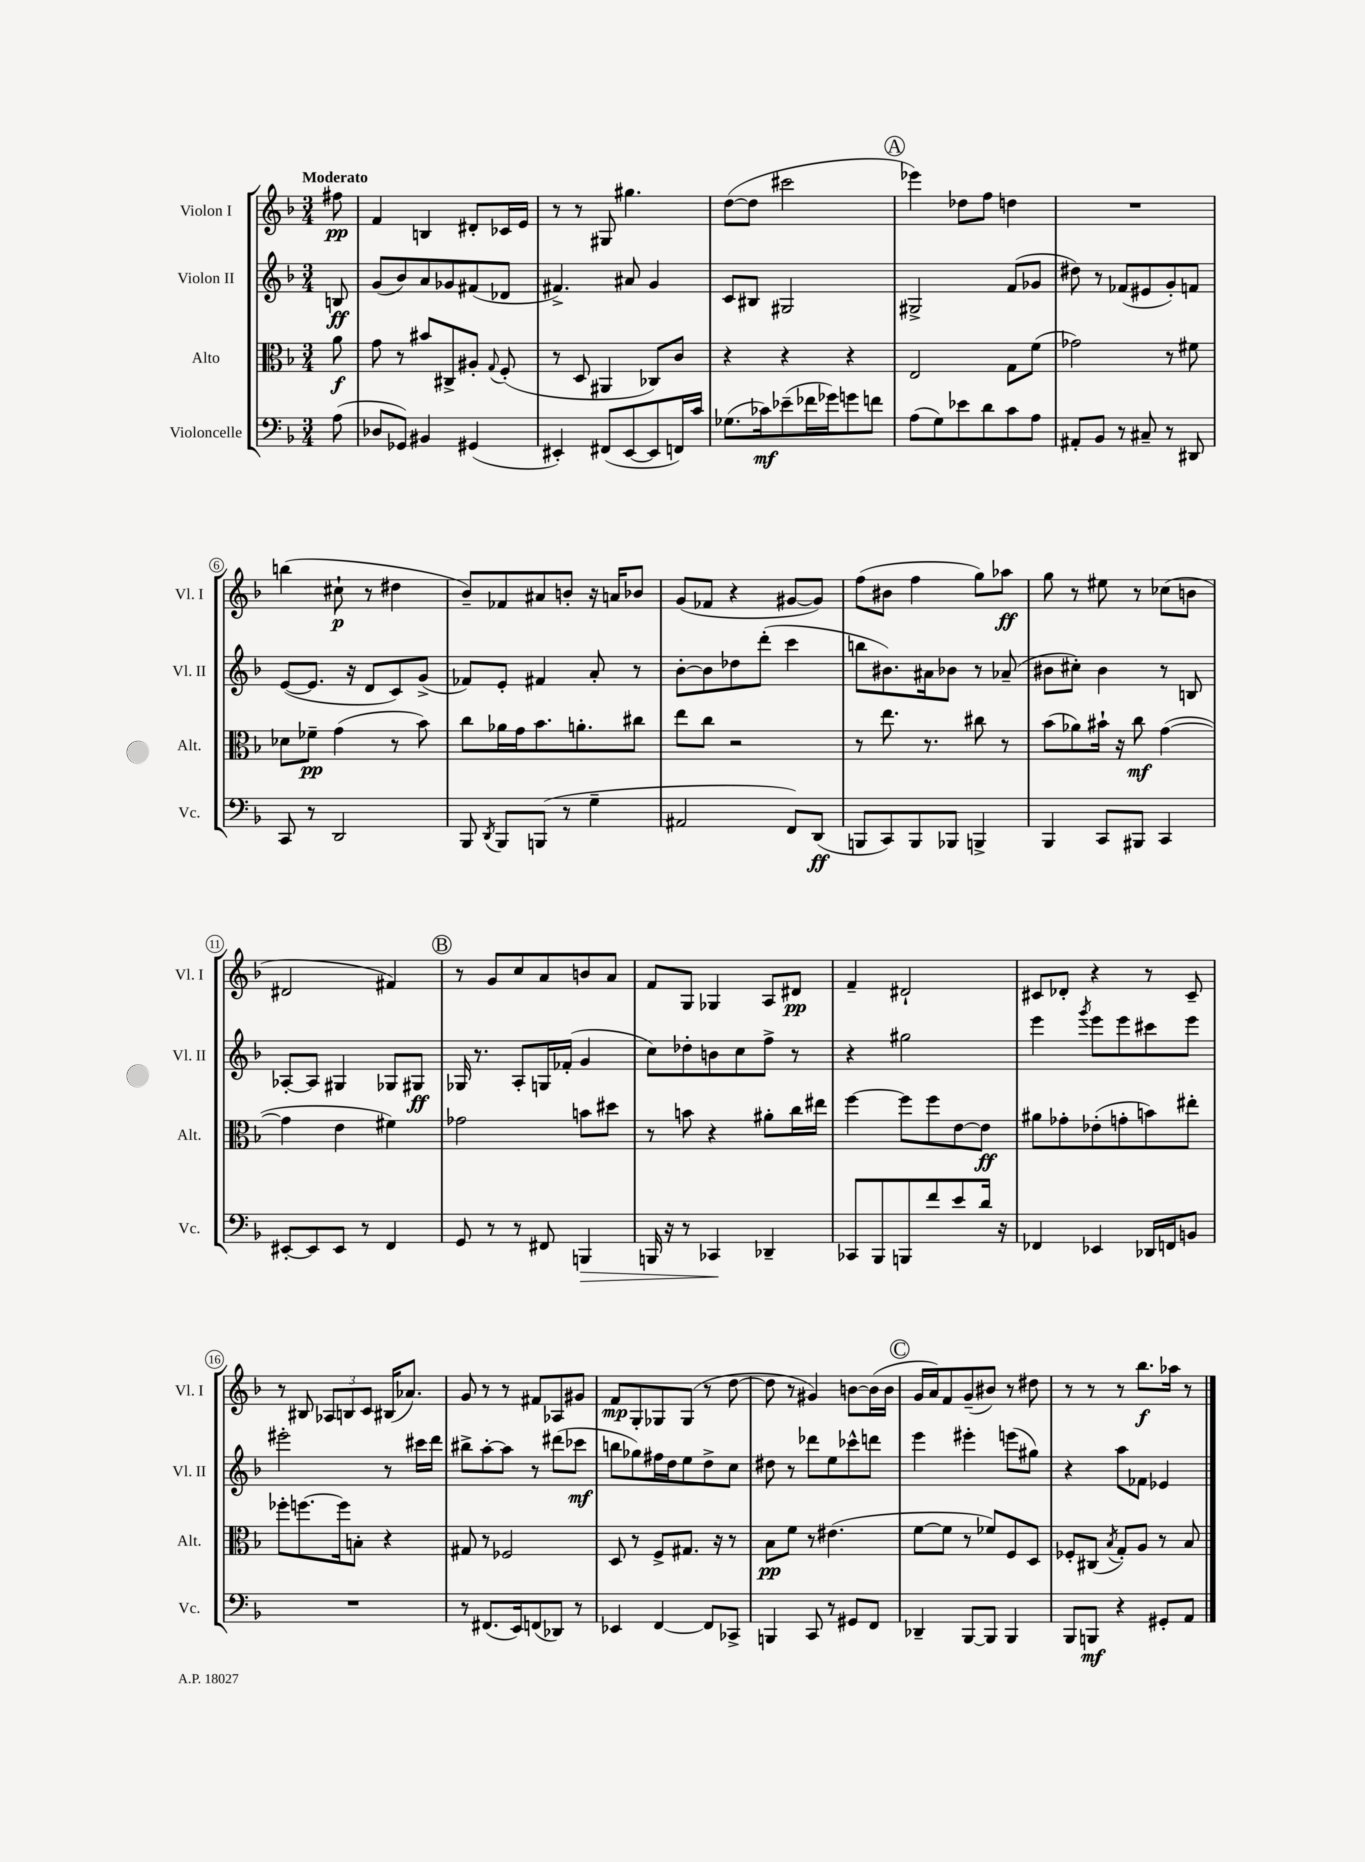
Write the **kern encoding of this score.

**kern	**dynam	**kern	**dynam	**kern	**dynam	**kern	**dynam
*part4	*part4	*part3	*part3	*part2	*part2	*part1	*part1
*staff4	*staff4	*staff3	*staff3	*staff2	*staff2	*staff1	*staff1
*I"Violoncelle	*	*I"Alto	*	*I"Violon II	*	*I"Violon I	*
*I'Vc.	*	*I'Alt.	*	*I'Vl. II	*	*I'Vl. I	*
*clefF4	*	*clefC3	*	*clefG2	*	*clefG2	*
*k[b-]	*	*k[b-]	*	*k[b-]	*	*k[b-]	*
*M3/4	*	*M3/4	*	*M3/4	*	*M3/4	*
=	=	=	=	=	=	=	=
!	!	!	!	!	!	!LO:TX:a:B:t=Moderato	!
(8A\	.	8a\	f	8Bn/	ff	8ff#X\	pp
=1	=1	=1	=1	=1	=1	=1	=1
8D-X/L	.	8g\	.	(8g/L	.	4f/	.
8GG-X/J)	.	8r	.	8b-/)	.	.	.
4BB#X/	.	8b#X/L	.	8a/	.	4Bn/	.
.	.	8C#X^/	.	8g-X/	.	.	.
(4GG#X/	.	8A#X'/J	.	(8f#X/	.	8d#X'/L	.
.	.	8qqG/	.	.	.	.	.
.	.	(8F'/	.	8d-X/J	.	16c-X/L	.
.	.	.	.	.	.	16e/JJ	.
=2	=2	=2	=2	=2	=2	=2	=2
4EE#X'/)	.	8r	.	4.f#X^/)	.	8r	.
.	.	8D/	.	.	.	8r	.
(8FF#X/L	.	4AA#X/	.	.	.	8G#X/	.
[8EE#/	.	.	.	8a#X/	.	4.gg#X\	.
8EE#/]	.	8C-X/L)	.	4g/	.	.	.
16FFn/L)	.	8c/J	.	.	.	.	.
16c/JJ	.	.	.	.	.	.	.
=3	=3	=3	=3	=3	=3	=3	=3
(8.G-X\L	.	4r	.	8c/L	.	([8dd\L	.
.	.	.	.	8B#X/J	.	8dd\J]	.
16c-X\k)	mf	.	.	.	.	.	.
(8e-X~\	.	4r	.	2G#X/	.	2ccc#X\	.
16f-X\L	.	.	.	.	.	.	.
16g-X\J)	.	.	.	.	.	.	.
8gn\	.	4r	.	.	.	.	.
8fn\J	.	.	.	.	.	.	.
!!LO:REH:place=s1:t=A
=4	=4	=4	=4	=4	=4	=4	=4
(8A\L	.	2E/	.	2G#X^/	.	4eee-X\)	.
8G\)	.	.	.	.	.	.	.
8e-X\	.	.	.	.	.	8dd-X\L	.
8d\	.	.	.	.	.	8ff\J	.
8c\	.	8G\L	.	(8f/L	.	4ddn\	.
8A\J	.	(8f\J	.	8g-X/J	.	.	.
=5	=5	=5	=5	=5	=5	=5	=5
8AA#X'/L	.	2g-X\)	.	8dd#X\)	.	2.r	.
8BB-/J	.	.	.	8r	.	.	.
8r	.	.	.	(8f-X/L	.	.	.
8C#X~/	.	.	.	8e#X/	.	.	.
8r	.	8r	.	8g'/)	.	.	.
8DD#X/	.	8f#X\	.	8fn/J	.	.	.
!!LO:LB:g=z
=6	=6	=6	=6	=6	=6	=6	=6
8CC/	.	8d-X\L	.	([8e/L	.	(4bbn\	.
8r	.	8f-X~\J	pp	8.e/J]	.	.	.
2DD/	.	(4g\	.	.	.	8cc#X`\	p
.	.	.	.	16r	.	.	.
.	.	.	.	8d/L	.	8r	.
.	.	8r	.	8c/)	.	4dd#X\	.
.	.	8b-\)	.	(8g^/J	.	.	.
=7	=7	=7	=7	=7	=7	=7	=7
8BBB-/	.	8cc\L	.	8f-X/L)	.	8b-~/L)	.
8qDD/	.	.	.	.	.	.	.
8BBB-/L	.	16a-X\L	.	8e'/J	.	8f-X/	.
.	.	16g\J	.	.	.	.	.
(8BBBn/J	.	8.b-\	.	4f#X/	.	8a#X/	.
8r	.	.	.	.	.	8bn'/J	.
.	.	8.an'\	.	.	.	.	.
4G~\	.	.	.	8a'/	.	16r	.
.	.	.	.	.	.	16an/KL	.
.	.	8cc#X\J	.	8r	.	8b-X/J	.
=8	=8	=8	=8	=8	=8	=8	=8
2AA#X/	.	8ee\L	.	[8b-'\L	.	(8g/L	.
.	.	8cc\J	.	8b-\]	.	8f-X/J	.
.	.	2r	.	8dd-X\	.	4r	.
.	.	.	.	(8ddd'\J	.	.	.
8FF/L)	.	.	.	4ccc\	.	[8g#X/L	.
(8DD/J	ff	.	.	.	.	8g#/J])	.
=9	=9	=9	=9	=9	=9	=9	=9
8BBBn/L	.	8r	.	8bbn\L	.	(8ff\L	.
8CC/)	.	8.ee\	.	8.b#X\)	.	8b#X\J	.
8BBB/	.	.	.	.	.	4ff\	.
.	.	8.r	.	16a#X\k	.	.	.
8BBB-X/J	.	.	.	8b-X\J	.	.	.
4BBBn^/	.	8cc#X\	.	8r	.	8gg\L)	.
.	.	8r	.	(8a-X~/	.	8aa-X\J	ff
=10	=10	=10	=10	=10	=10	=10	=10
4BBB-/	.	(8b-\L	.	8b#X\L	.	8gg\	.
.	.	8a-X\)	.	8cc#X'\J)	.	8r	.
8CC/L	.	16b#X`\Jk	.	4b#\	.	8ee#X\	.
.	.	16r	.	.	.	.	.
8BBB#X/J	.	8cc\	mf	.	.	8r	.
4CC/	.	([4g\	.	8r	.	(8cc-X\L	.
.	.	.	.	8Bn/	.	8bn\J	.
!!LO:LB:g=z
=11	=11	=11	=11	=11	=11	=11	=11
[8EE#X'/L	.	4g\]	.	[8A-X'/L	.	2d#X/	.
8EE#/]	.	.	.	8A-/J]	.	.	.
8EE#/J	.	4e\	.	4G#X/	.	.	.
8r	.	.	.	.	.	.	.
4FF/	.	4f#X\)	.	8G-X/L	.	4f#X/)	.
.	.	.	.	8G#X/J	ff	.	.
!!LO:REH:place=s1:t=B
=12	=12	=12	=12	=12	=12	=12	=12
8GG/	.	2g-X\	.	16G-X/	.	8r	.
.	.	.	.	8.r	.	.	.
8r	.	.	.	.	.	8g/L	.
8r	.	.	.	8A'/L	.	8cc/	.
8FF#X/	.	.	.	16Gn/L	.	8a/	.
.	.	.	.	(16f-X'/JJ	.	.	.
!	!LO:HP:b	!	!	!	!	!	!
4BBBn/	>	8bn\L	.	4g/	.	8bn/	.
.	.	8dd#X\J	.	.	.	8a/J	.
=13	=13	=13	=13	=13	=13	=13	=13
16BBBn/	.	8r	.	8cc\L)	.	8f/L	.
16r	.	.	.	.	.	.	.
8r	.	8bn\	.	8dd-X'\	.	8G/J	.
4CC-X/	.	4r	.	8bn\	.	4G-X/	.
.	.	.	.	8cc\	.	.	.
4DD-X~/	]	8a#X'\L	.	8ff^\J	.	8A/L	.
.	.	16cc\L	.	8r	.	8d#X/J	pp
.	.	16ee#X\JJ	.	.	.	.	.
=14	=14	=14	=14	=14	=14	=14	=14
8CC-X/L	.	[4ff\	.	4r	.	4f~/	.
8BBB-/	.	.	.	.	.	.	.
8BBBn/	.	8ff\L]	.	2gg#X\	.	2d#X`/	.
8f/	.	8ff\	.	.	.	.	.
8e/	.	[8e\	.	.	.	.	.
16d/Jk	.	8e\J]	ff	.	.	.	.
16r	.	.	.	.	.	.	.
=15	=15	=15	=15	=15	=15	=15	=15
4FF-X/	.	8a#X\L	.	4eee\	.	8c#X/L	.
.	.	8g-X'\	.	.	.	8d-X'/J	.
.	.	.	.	8qggg/	.	.	.
4EE-X/	.	(8e-X'\	.	8eee\L	.	4r	.
.	.	8gn'\	.	8eee\	.	.	.
16DD-X/LL	.	8bn\)	.	8ccc#X\	.	8r	.
16FFn/J	.	.	.	.	.	.	.
8BBn/J	.	8ee#X'\J	.	8eee\J	.	8c#~/	.
!!LO:LB:g=z
=16	=16	=16	=16	=16	=16	=16	=16
2.r	.	8ff-X'\L	.	2eee#X'\	.	8r	.
.	.	[8.ffn\	.	.	.	8B#X/	.
.	.	.	.	.	.	12A-X/L	.
.	.	16ff\k]	.	.	.	.	.
.	.	.	.	.	.	12Bn/	.
.	.	8Bn'\J	.	.	.	.	.
.	.	.	.	.	.	12c/J	.
.	.	4r	.	8r	.	(16B#X/KL	.
.	.	.	.	.	.	8.a-X/J)	.
.	.	.	.	16ccc#X\LL	.	.	.
.	.	.	.	16ddd\JJ	.	.	.
=17	=17	=17	=17	=17	=17	=17	=17
8r	.	8G#X/	.	8bb#X^\L	.	8g/	.
(8.FF#X/L	.	8r	.	[8aa'\	.	8r	.
.	.	2F-X/	.	8aa\J]	.	8r	.
16EE/k)	.	.	.	.	.	.	.
(8FFn/	.	.	.	8r	.	8f#X/L	.
8DD-X/J)	.	.	.	(8ddd#X\L	.	8A-X/	.
8r	.	.	.	8ccc-X\J	mf	8g#X/J	.
=18	=18	=18	=18	=18	=18	=18	=18
4EE-X/	.	8D/	.	8bbn\L	.	8f/L	mp
.	.	8r	.	8gg-X\)	.	8G'/	.
[4FF/	.	8F^/L	.	16ff#X\L	.	8G-X/	.
.	.	.	.	16dd\J	.	.	.
.	.	8.G#X/J	.	8ee\	.	(8G-/J	.
8FF/L]	.	.	.	8dd^\	.	8r	.
.	.	16r	.	.	.	.	.
8CC-X^/J	.	8r	.	8cc\J	.	[8dd\	.
=19	=19	=19	=19	=19	=19	=19	=19
4BBBn/	.	8B-\L	pp	8dd#X\	.	8dd\]	.
.	.	8f\J	.	8r	.	8r	.
8CC/	.	8r	.	8ddd-X\L	.	4g#X/)	.
8r	.	(4.e#X\	.	8ee\	.	.	.
8GG#X/L	.	.	.	8ccc-X^^\	.	[8bn\L	.
8FF/J	.	.	.	8dddn\J	.	(16b\L]	.
.	.	.	.	.	.	16b\JJ	.
!!LO:REH:place=s1:t=C
=20	=20	=20	=20	=20	=20	=20	=20
4DD-X~/	.	[8f\L	.	4eee\	.	16g/LL	.
.	.	.	.	.	.	16a/J)	.
.	.	8f\J]	.	.	.	8f/	.
[8BBB-/L	.	8r	.	4eee#X'\	.	(8g~/	.
8BBB-/J]	.	8f-X/L)	.	.	.	8b#X/J)	.
4BBB-/	.	8F/	.	(8eeen\L	.	8r	.
.	.	8D/J	.	8gg#X\J)	.	8dd#X\	.
=21	=21	=21	=21	=21	=21	=21	=21
8BBB-/L	.	8F-X'/L	.	4r	.	8r	.
8BBBn/J	mf	(8C#X/J	.	.	.	8r	.
.	.	8qB-/	.	.	.	.	.
4r	.	8G'/L)	.	8aa\L	.	8r	.
.	.	8A/J	.	8f-X\J	.	8.bb-\L	f
8GG#X'/L	.	8r	.	4e-X/	.	.	.
.	.	.	.	.	.	16aa-X\Jk	.
8AA/J	.	8B-/	.	.	.	8r	.
==	==	==	==	==	==	==	==
*-	*-	*-	*-	*-	*-	*-	*-
